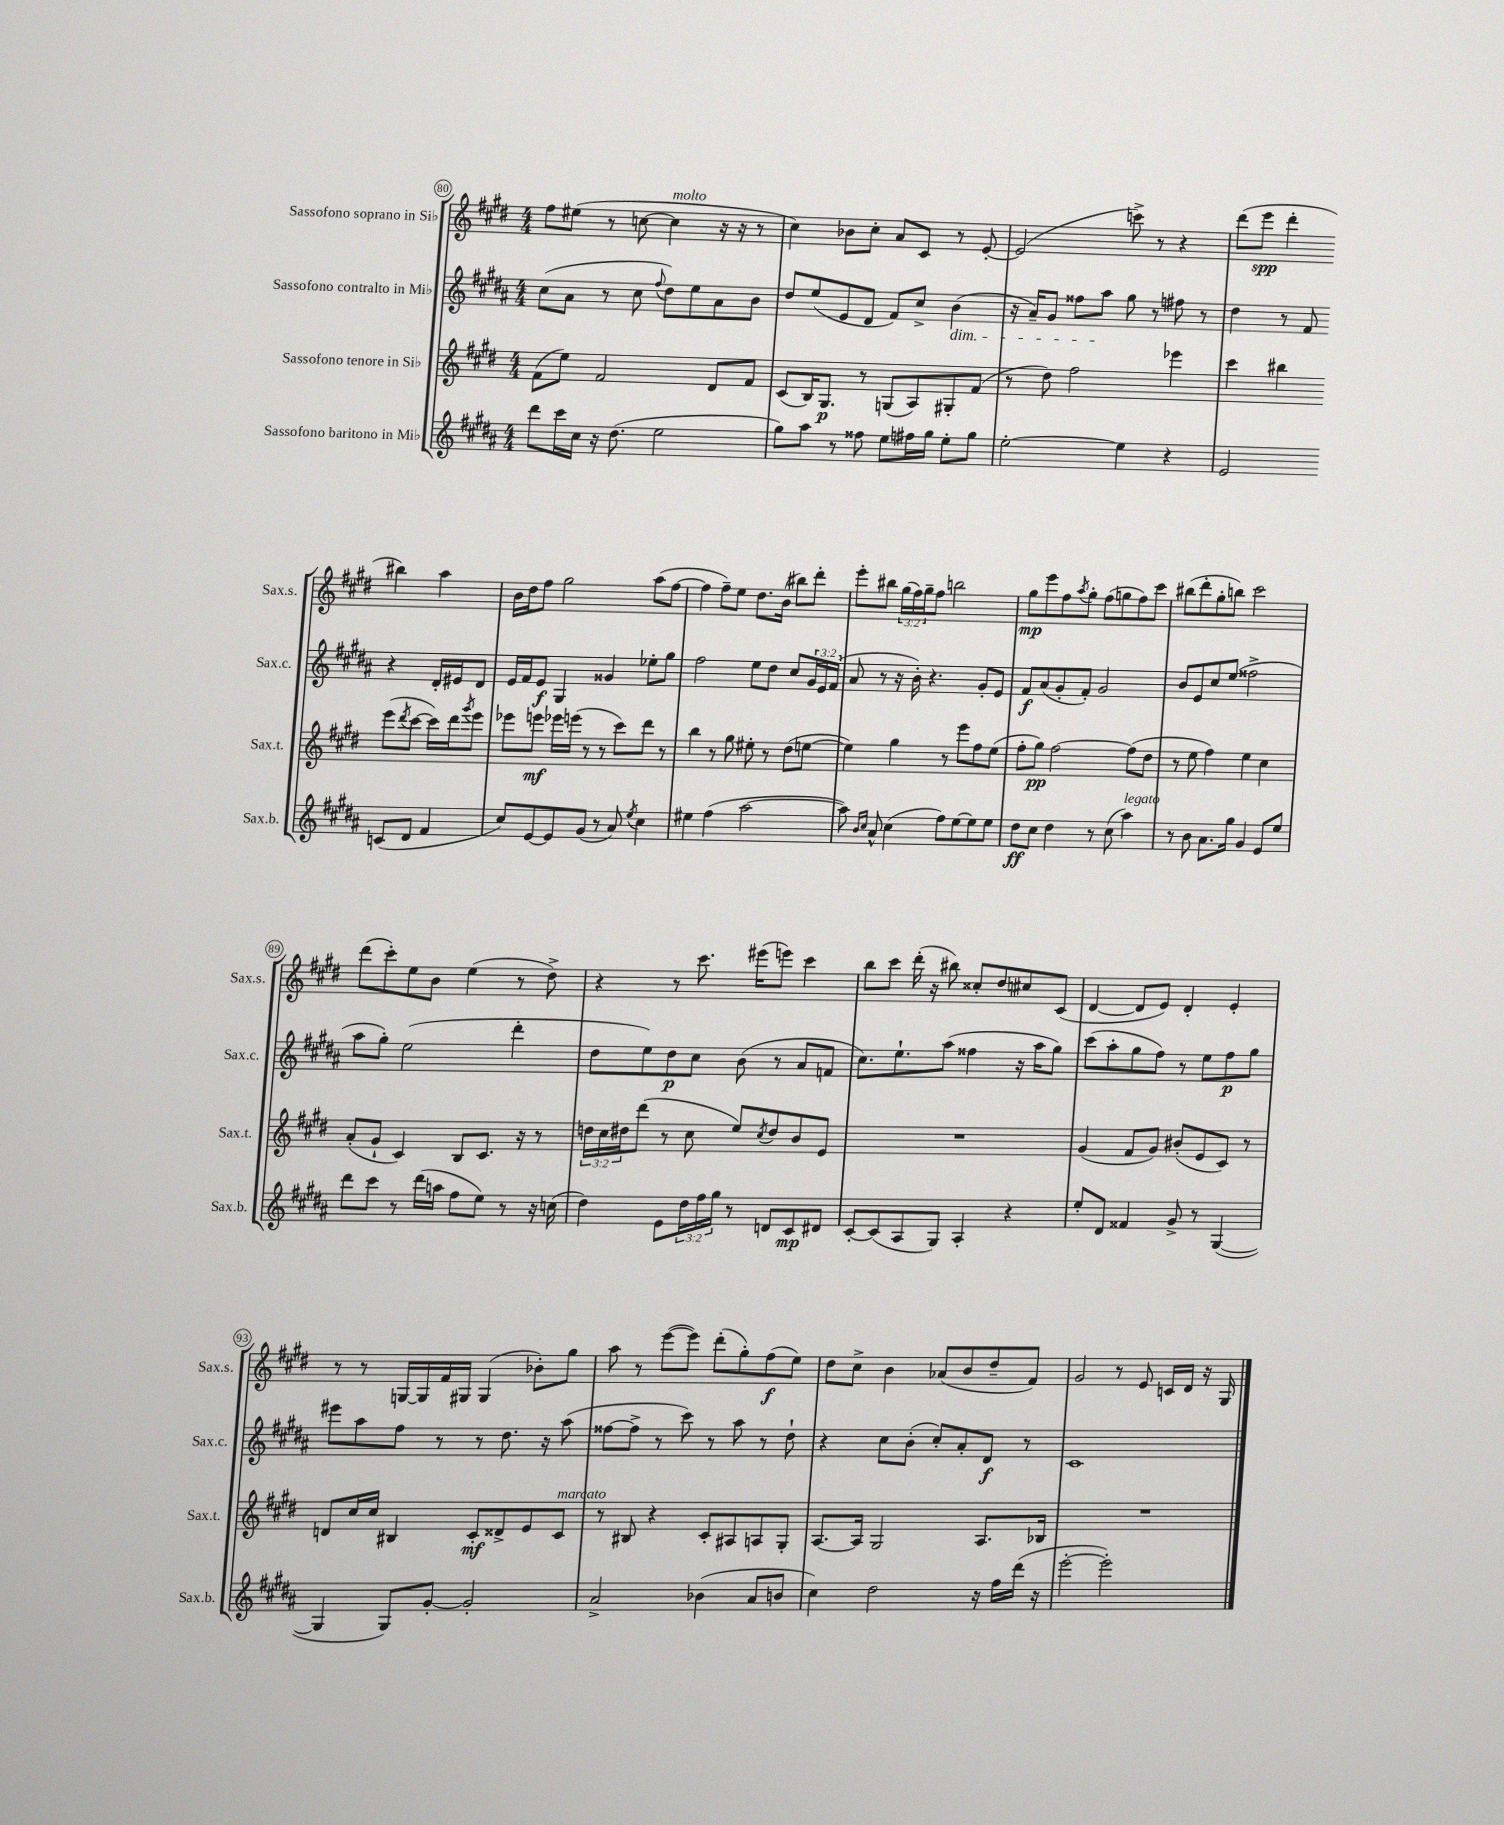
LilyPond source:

<<
\new StaffGroup <<
\new Staff = "s0" \with { instrumentName = "Sassofono soprano in Sib" shortInstrumentName = "Sax.s." } {
    \clef treble \key e \major \numericTimeSignature \time 4/4 \override Staff.TupletNumber.text = #tuplet-number::calc-fraction-text
    fis''8 eis''8( r8 c''8~ c''4^\markup { \italic "molto" } r16 r16 r8 |
    cis''4) bes'8 cis''8-. a'8 cis'8 r8 e'8~-. |
    e'2( c'''8->) r8 r4 |
    dis'''8( e'''8\spp dis'''4-. bis''4) a''4 |
    b'16 dis''16 fis''8 gis''2 a''8( fis''8~ |
    fis''4 fis''8--) e''8 dis''8. b'16( bis''8) dis'''8-. |
    e'''8-. bis''8 \tuplet 3/2 { gis''16( fis''16) gis''16-- } fis''8 b''2 |
    gis''8\mp e'''8 fis''8 \acciaccatura { a''8 } gis''8-. fis''8( g''8 fis''8) cis'''8 |
    bis''8( dis'''8-. gis''8-. b''8) cis'''2 |
    dis'''8( cis'''8-.) e''8 b'8 e''4( r8 dis''8->) |
    r4 r8 cis'''8. eis'''16( e'''8) cis'''4 |
    b''8 cis'''8 dis'''16-.( r16 bis''8) cisis''8-. dis''8 cis''8 cis'8( |
    dis'4~ dis'8 e'8) dis'4-. e'4-. |
    r8 r8 g16~ g16 fis'16 gis16 gis4( bes'8-.) gis''8 |
    a''8 r8 e'''8~( e'''8) dis'''8-.( gis''8-.) fis''8\f( e''8) |
    dis''8 cis''8-> b'4 aes'8( b'8 dis''8-- fis'8) |
    gis'2 r8 e'8 c'16 dis'16 r16 gis16 \bar "|." |
}
\new Staff = "s1" \with { instrumentName = "Sassofono contralto in Mib" shortInstrumentName = "Sax.c." } {
    \clef treble \key b \major \numericTimeSignature \time 4/4 \override Staff.TupletNumber.text = #tuplet-number::calc-fraction-text
    cis''8( ais'8 r8 cis''8 \appoggiatura { fis''8 } dis''8) e''8 ais'8 b'8 |
    dis''8 e''8( e'8 dis'8 fis'8) cis''8-> b'4\dim( |
    r16 ais'16--) gis'8 fisis''8 ais''8\! gis''8 r8 fis''8 r8 |
    dis''4 r8 fis'8 r4 dis'16-. eis'16 dis'8 |
    e'16 fis'16 e'8\f gis4 gisis'4 ees''8-. gis''8 |
    fis''2 e''8 dis''8 cis''8 \tuplet 3/2 { gis'16 e'16 fis'16( } |
    ais'8 r8 r16 b'16-.) r4. gis'8-. e'8 |
    fis'8\f ais'8( gis'8-. fis'8-.) gis'2 |
    b'8 e'8 cis''8 e''8( fisis''2-> |
    ais''8 gis''8-.) e''2( dis'''4-. |
    dis''8 e''8) dis''8\p cis''8 b'8( r8 ais'8 f'8 |
    cis''8.) e''8.-! ais''8( fisis''4 r16 ais''16 gis''8) |
    cis'''8( ais''8-. gis''8 fis''8) r8 e''8 fis''8\p gis''8 |
    eis'''8 ais''8 fis''8 r8 r8 dis''8. r16 ais''8( |
    fisis''8~ fisis''8-> r8 cis'''8) r8 ais''8 r8 dis''8-! |
    r4 cis''8 b'8-.( cis''8-.) ais'8-. dis'8\f r8 |
    cis'1 \bar "|." |
}
\new Staff = "s2" \with { instrumentName = "Sassofono tenore in Sib" shortInstrumentName = "Sax.t." } {
    \clef treble \key e \major \numericTimeSignature \time 4/4 \override Staff.TupletNumber.text = #tuplet-number::calc-fraction-text
    fis'8( e''8) fis'2 dis'8 fis'8 |
    cis'8( b16) gis8.\p r8 g8( a8) gis8-. fis'8( |
    r8 dis''8) fis''2 ees'''4 |
    cis'''4 bis''4 e'''8( \acciaccatura { dis'''8 } cis'''8~ cis'''16) dis'''16 \acciaccatura { gis'''8 } e'''8 |
    ees'''8 e'''8\mf ees'''16 e'''16( r8 r8 cis'''8) dis'''8 r8 |
    b''4 r8 gis''8 eis''8-. r8 dis''8( e''8~ |
    e''4) gis''4 r8 e'''8 fis''8 e''8( |
    fis''8-. gis''8\pp) fis''2~ fis''8( dis''8 |
    r8 e''8 fis''4) e''4 cis''4 |
    a'8-.( gis'8-! cis'4) b8 cis'8. r16 r8 |
    \tuplet 3/2 { d''16 cis''16 dis''16 } dis'''8( r8 cis''8 e''8) \acciaccatura { cis''8 } dis''8 b'8 e'8 |
    R1 |
    gis'4( fis'8 gis'8) bis'8-.( e'8 cis'8) r8 |
    d'8 cis''16 cis''16 bis4 cis'8-.\mf disis'8-> e'8 cis'8^\markup { \italic "marcato" } |
    r8 bis8 r4 cis'8-. ais8 a8 gis8-. |
    a8.~ a16 gis2 a8. bes16 |
    R1 \bar "|." |
}
\new Staff = "s3" \with { instrumentName = "Sassofono baritono in Mib" shortInstrumentName = "Sax.b." } {
    \clef treble \key b \major \numericTimeSignature \time 4/4 \override Staff.TupletNumber.text = #tuplet-number::calc-fraction-text
    dis'''8 cis'''16 cis''16 r16 dis''8.( e''2 |
    gis''8) ais''8 r8 fisis''8 e''8 fis''16 gis''16 e''8-. gis''8 |
    e''2~-. e''4 r4 |
    e'2 c'8( dis'8 fis'4 |
    cis''8) e'8~ e'8 gis'8( r8 ais'8) \acciaccatura { e''8 } cis''4 |
    eis''4 fis''4( ais''2~ |
    ais''8) \grace { b'16 cis''16 } ais'8-^ cis''4( fis''8) e''8~ e''8 e''8 |
    dis''8\ff cis''8 dis''4 r8 cis''8( ais''4^\markup { \italic "legato" }) |
    r8 b'8 ais'8. gis''16 gis'4 e'8 e''8 |
    dis'''8 cis'''8 r8 dis'''16( a''16 fis''8 e''8) r8 r16 c''16( |
    dis''4) e'8 \tuplet 3/2 { dis''16 fis''16 gis''16 } r8 d'8 cis'8\mp dis'8 |
    cis'8~-. cis'8( ais8 gis8) ais4-. r4 |
    e''8-. dis'8 fisis'4 gis'8-> r8 gis4~( |
    gis4 gis8) gis'8~-. gis'2-. |
    ais'2-> bes'4( ais'8 b'8 |
    cis''4) dis''2 r16 fis''16 dis'''16( r16 |
    e'''2~-. e'''2-.) \bar "|." |
}
>>
>>
\layout { \context { \Score currentBarNumber = #80 \override BarNumber.stencil = #(make-stencil-circler 0.1 0.3 ly:text-interface::print) } }
